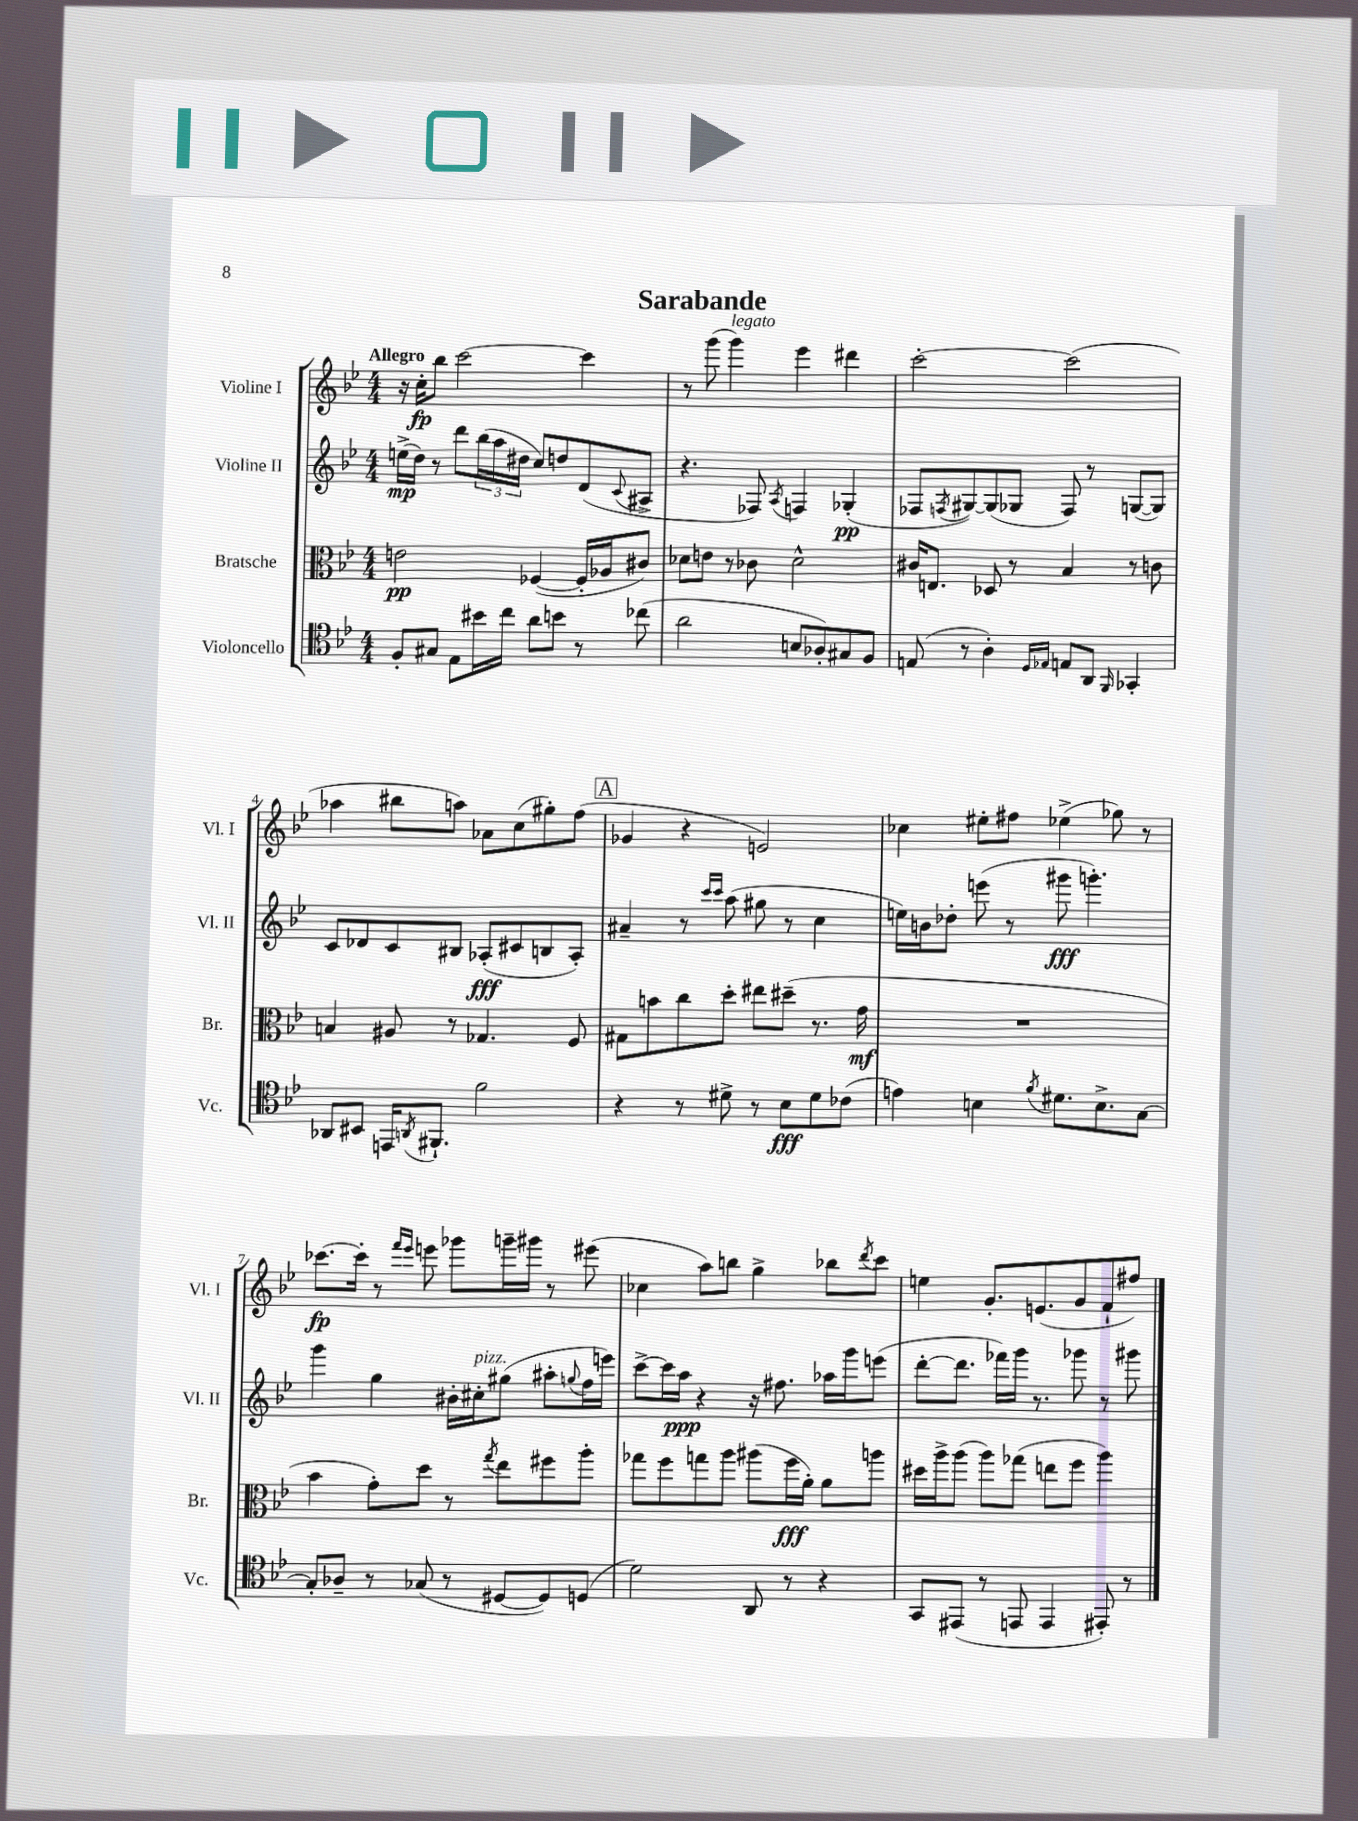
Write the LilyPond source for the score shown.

\header { title = "Sarabande" }
<<
\new StaffGroup <<
\new Staff = "s0" \with { instrumentName = "Violine I" shortInstrumentName = "Vl. I" } {
    \clef treble \key bes \major \numericTimeSignature \time 4/4 \tempo "Allegro"
    r16 c''16-.\fp bes''8 c'''2~ c'''4 |
    r8 g'''8( g'''4^\markup { \italic "legato" }) ees'''4 dis'''4 |
    c'''2~-. c'''2( |
    aes''4 bis''8 a''8) aes'8 c''8( gis''8-.) f''8( |
    \mark \markup { \box "A" } ges'4 r4 e'2) |
    ces''4 eis''8-. fis''8 ees''4->( ges''8) r8 |
    ces'''8.~\fp ces'''16-. r8 \grace { f'''16 ees'''16 } e'''8 ges'''8 g'''16-- gis'''16 r8 eis'''8( |
    ces''4 a''8) b''8 g''4-> bes''8 \acciaccatura { d'''8 } c'''8 |
    e''4 g'8.-. e'8.( g'8 f'8-! fis''8) \bar "|." |
}
\new Staff = "s1" \with { instrumentName = "Violine II" shortInstrumentName = "Vl. II" } {
    \clef treble \key bes \major \numericTimeSignature \time 4/4
    e''16->\mp( d''16) r8 d'''8 \tuplet 3/2 { bes''16( a''16 dis''16 } c''8) d''8 d'8( \appoggiatura { c'8 } ais8-> |
    r4. fes8) \acciaccatura { a8 } f4 ges4-.\pp( |
    fes8 \acciaccatura { f8 } gis8~) gis8( ges8 f8) r8 g8~( g8) |
    c'8 des'8 c'8 bis8 aes8-.\fff( cis'8 b8 aes8-.) |
    \mark \markup { \box "A" } ais'4-- r8 \grace { c'''16 c'''16 } a''8( gis''8 r8 c''4 |
    e''16) b'16 des''8-. e'''8( r8 gis'''8\fff g'''4.-.) |
    g'''4 g''4 bis'16-. cis''16-.^\markup { \italic "pizz." } gis''8( ais''8-. \appoggiatura { g''8 } f''16 e'''16) |
    c'''8~-> c'''16 a''16\ppp r4 r16 fis''8. aes''16 g'''16 e'''8( |
    d'''8~-. d'''8. fes'''16) g'''16 r8. ges'''8 r8 gis'''8 \bar "|." |
}
\new Staff = "s2" \with { instrumentName = "Bratsche" shortInstrumentName = "Br." } {
    \clef alto \key bes \major \numericTimeSignature \time 4/4
    e'2\pp fes4~( fes16-. aes16 cis'8) |
    des'8 e'8 r8 ces'8 des'2-^ |
    cis'16 e8. des8 r8 bes4 r8 c'8 |
    b4 ais8 r8 ges4. f8 |
    \mark \markup { \box "A" } gis8 b'8 c''8 d''8-. eis''8 dis''8--( r8. g'16\mf |
    R1 |
    bes'4 g'8-.) d''8 r8 \acciaccatura { g''8 } ees''8 fis''8 a''8-. |
    ges''8 f''8 g''8 a''8 ais''8( f''16\fff a'16-.) a'8 a''8 |
    dis''16 a''16-> a''8( a''8) ges''8( e''8 f''8 a''4) \bar "|." |
}
\new Staff = "s3" \with { instrumentName = "Violoncello" shortInstrumentName = "Vc." } {
    \clef tenor \key bes \major \numericTimeSignature \time 4/4
    f8-. gis8 ees8 bis'16 c''16 a'8 b'8 r8 ces''8( |
    a'2 b8 aes8-.) gis8 f8 |
    e8( r8 a4-.) \grace { d16 ees16 } e8 a,8 \grace { f,16 } ges,4-. |
    aes,8 bis,8 e,16 \acciaccatura { a,8 } fis,8.-! f'2 |
    \mark \markup { \box "A" } r4 r8 dis'8-> r8 bes8\fff dis'8 ces'8( |
    e'4) b4 \acciaccatura { f'8 } dis'8. b8.-> g8~ |
    g8-. aes8-- r8 ges8( r8 dis8~ dis8) d8( |
    d'2) a,8 r8 r4 |
    g,8 eis,8( r8 e,8 e,4 eis,8-.) r8 \bar "|." |
}
>>
>>
